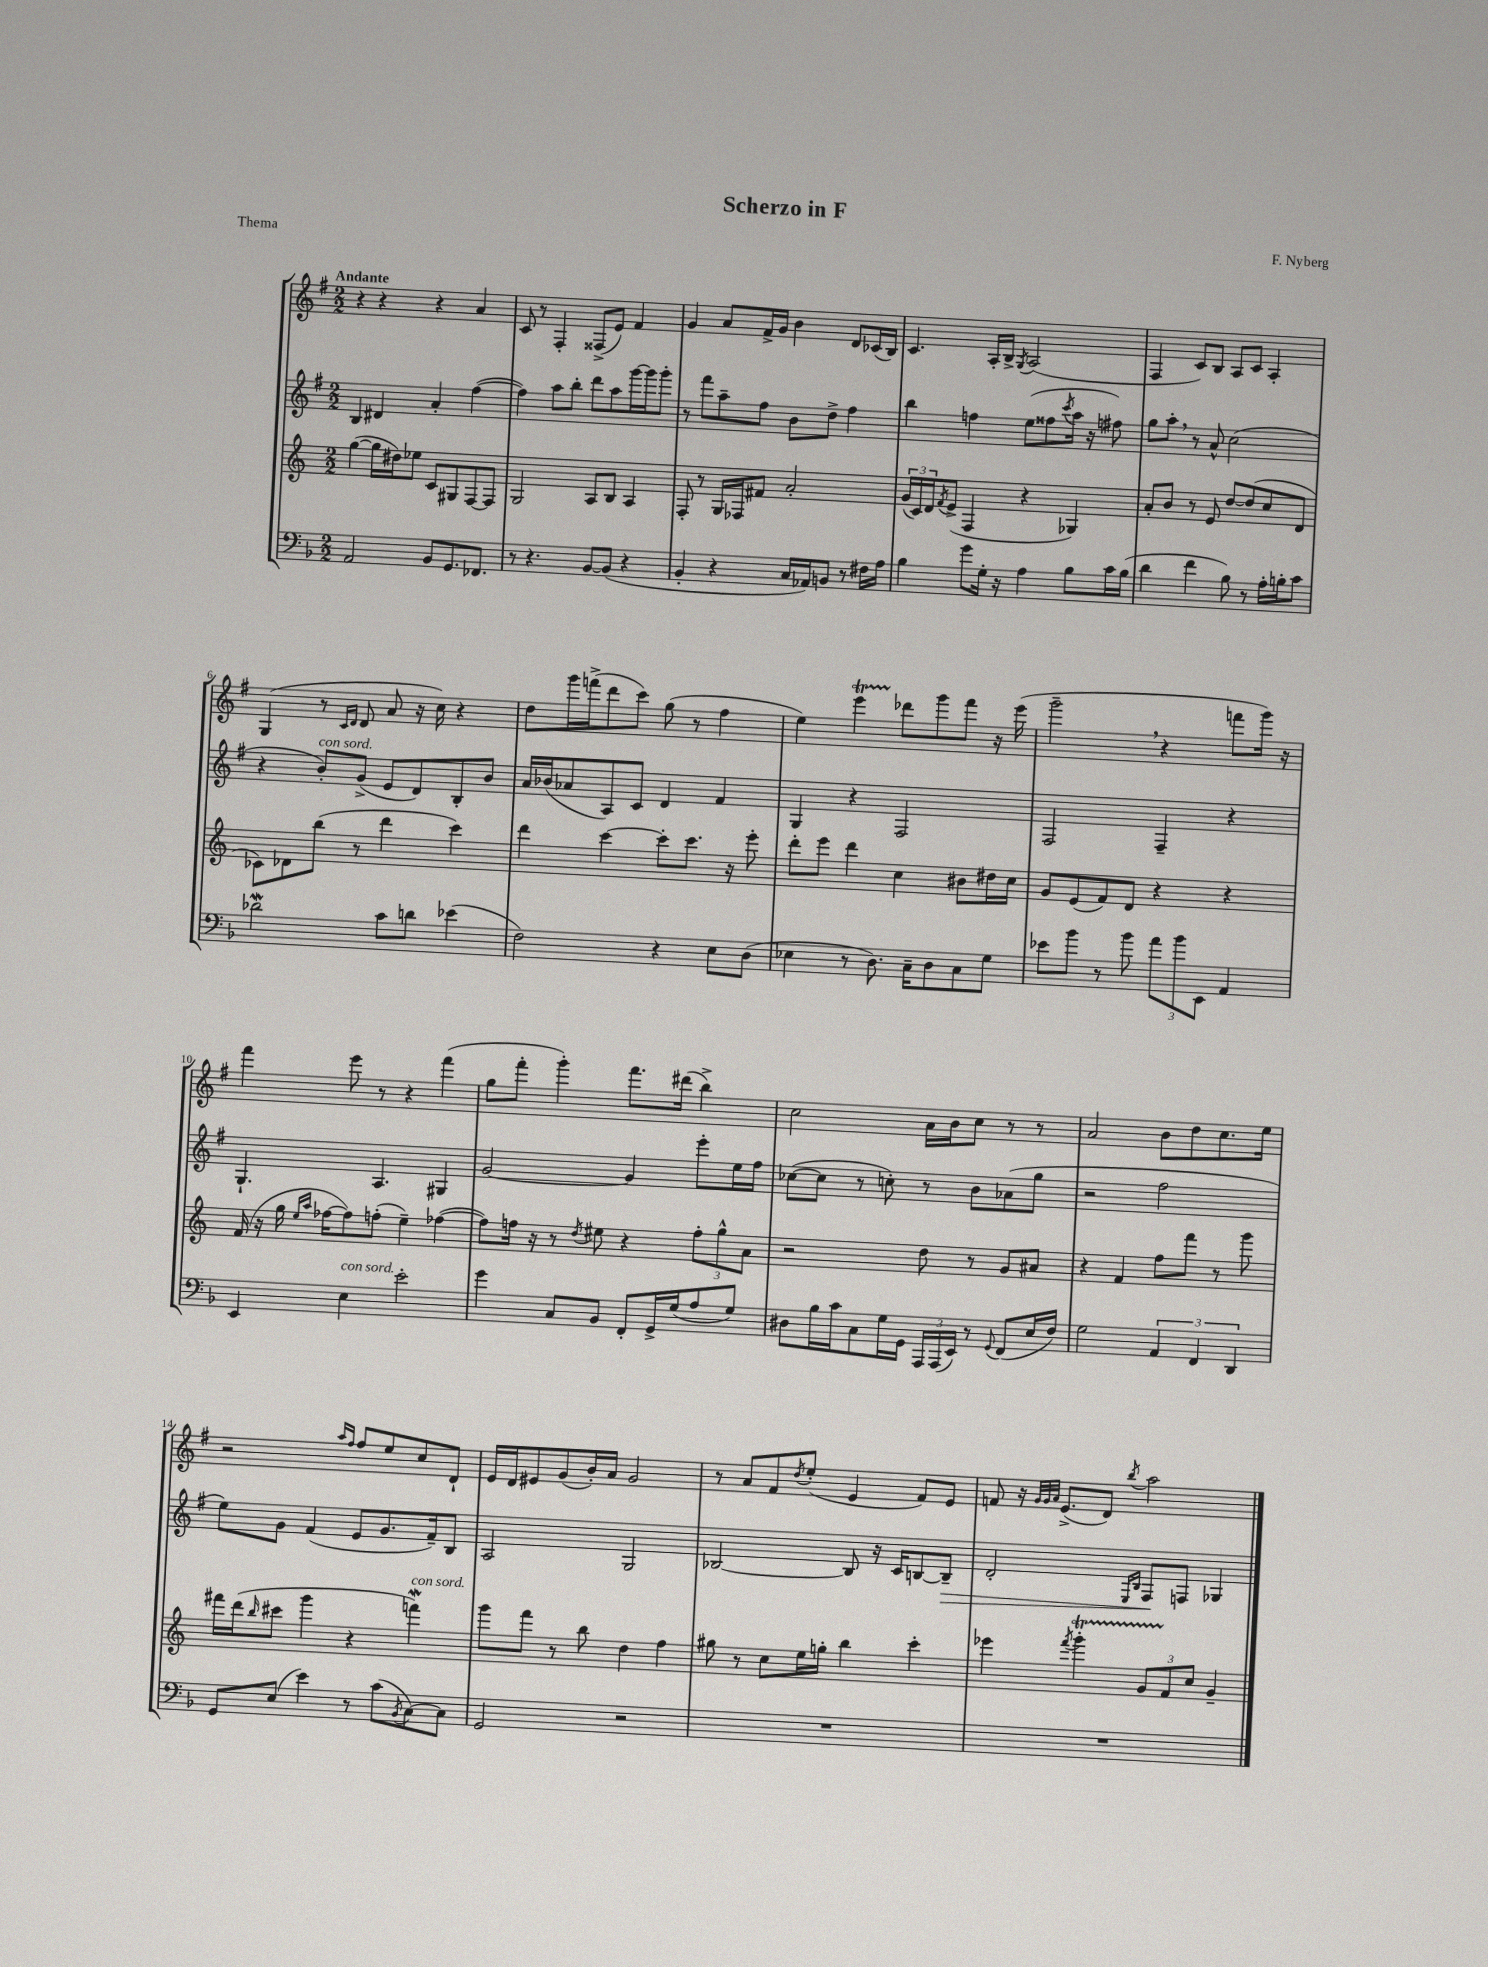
\header { title = "Scherzo in F" composer = "F. Nyberg" piece = "Thema" }
<<
\new StaffGroup <<
\new Staff = "s0" {
    \clef treble \key g \major \numericTimeSignature \time 2/2 \tempo "Andante"
    r4 r4 r4 a'4 |
    c'8 r8 fis4-. fisis8->( e'8) fis'4 |
    g'4 a'8 fis'16-> g'16 b'4 d'8 ces'16( b16) |
    c'4. a16-. b16-> \acciaccatura { g8 } a2( |
    fis4 c'8) b8 a8 c'8 a4-. |
    g4( r8 \grace { c'16 d'16 } d'8 a'8 r16 c''16) r4 |
    d''8 g'''16 f'''16->( d'''8 c'''8) g''8( r8 fis''4 |
    e''4) e'''4\startTrillSpan des'''8\stopTrillSpan g'''8 fis'''8 r16 e'''16( |
    g'''2-- \breathe r4 f'''8 g'''16) r16 |
    fis'''4 e'''8 r8 r4 fis'''4( |
    g''8 fis'''8-. g'''4-.) fis'''8. dis'''16( b''4->) |
    c''2 a'16 b'16 c''8 r8 r8 |
    a'2 b'8 d''8 c''8. e''16 |
    r2 \grace { a''16 fis''16 } fis''8 e''8 c''8 d'8-! |
    e'16 d'16 eis'8 g'8( b'16-.) a'16 g'2 |
    r8 a'8 fis'8 \acciaccatura { d''8 } e''8-.( e'4 fis'8) e'8 |
    f'8 r16 \grace { g'32 g'32 a'32 } e'8.->( d'8) \acciaccatura { b''8 } a''2 \bar "|." |
}
\new Staff = "s1" {
    \clef treble \key g \major \numericTimeSignature \time 2/2
    b4 dis'4 a'4-. fis''4~( |
    fis''4) a''8 b''8-. d'''8 a''8 g'''16~ g'''16 g'''8-. |
    r8 fis'''8 a''8-- fis''8 b'8 d''8-> fis''4 |
    b''4 f''4 e''8( fisis''8 \acciaccatura { c'''8 } a''16 r16 fis''8) |
    g''8 a''8-. \breathe r8 a'8-^ c''2( |
    r4 b'8-.^\markup { \italic "con sord." }) g'8->( e'8 d'8) b8-. b'8 |
    a'16 bes'16( aes'8 a8) c'8 d'4 fis'4 |
    g4 r4 fis2 |
    fis2 fis4-- r4 |
    g4.-! a4. gis4 |
    g'2~ g'4 e'''8-. e''16 fis''16 |
    ces''8~( ces''8 r8 c''8-.) r8 b'8 aes'8( g''8 |
    r2 fis''2 |
    e''8) g'8 fis'4( e'8 g'8. fis'16--) b8 |
    a2 g2 |
    bes2~ bes8 r16 c'16 b8~ b8--\> |
    d'2-. \grace { e16 b16 } fis8\! f8 ges4 \bar "|." |
}
\new Staff = "s2" {
    \clef treble \key c \major \numericTimeSignature \time 2/2
    g''4~( g''16 dis''16) ees''8 c'8 gis8 f8~ f8 |
    g2 a8 b8 a4 |
    f8-. r8 g16 fes16 fis'8 a'2-. |
    \tuplet 3/2 { g'16( c'16) d'16 } \acciaccatura { f'8 } e'8->( f4 r4 ges4) |
    a'8-. b'8 r8 e'8 d''8~ d''8( c''8 d'8 |
    ces'8) des'8 b''8( r8 d'''4 c'''4) |
    d'''4 c'''4~ c'''8-. c'''8. r16 e'''8-. |
    d'''8-. e'''8 d'''4 c''4 bis'8 dis''16 c''16 |
    g'8 e'8( f'8) d'8 r4 r4 |
    f'16( r16 g''16 \grace { e''16 a''16 } fes''16~ fes''8) f''8-.( e''4--) fes''4~( |
    fes''8) f''16 r16 r8 \acciaccatura { d''8 } eis''8 r4 \tuplet 3/2 { f''8-. g''8-^ a'8 } |
    r2 d''8 r8 g'8 ais'8 |
    r4 f'4 f''8 f'''8 r8 g'''8 |
    fis'''16 d'''16( \grace { b''16 } cis'''8 g'''4 r4 f'''4\mordent^\markup { \italic "con sord." }) |
    g'''8 f'''8 r8 b''8 d''4 f''4 |
    gis''8 r8 c''8 e''16 g''16-. b''4 c'''4-. |
    ees'''4 \acciaccatura { f'''8 } g'''4-.\startTrillSpan \tuplet 3/2 { g'8 f'8\stopTrillSpan c''8 } g'4-- \bar "|." |
}
\new Staff = "s3" {
    \clef bass \key f \major \numericTimeSignature \time 2/2
    a,2 bes,8 g,8. fes,8. |
    r8 r4. bes,8~ bes,8( r4 |
    bes,4-. r4 c16 aes,16) b,8 r8 fis16 a16 |
    bes4 g'8 g16-. r16 a4 bes8 c'16 bes16( |
    d'4 f'4 bes8) r8 a16-. b16-. c'8 |
    des'2\mordent c'8 d'8 ees'4( |
    f2) r4 e8 d8( |
    ees4 r8 d8.) c16-- d8 c8 g8 |
    ees'8 bes'8 r8 bes'8 \tuplet 3/2 { a'8 bes'8 e,8 } a,4 |
    e,4 e4^\markup { \italic "con sord." } e'2-. |
    g'4 c8 bes,8 f,8-. g,16-> g16( a8 g8) |
    dis8 bes16 c'16 c8 g16 g,16 \tuplet 3/2 { a,,16 a,,16( e,16) } r8 \appoggiatura { g,8 } f,8( e16 f16) |
    g2 \tuplet 3/2 { a,4 f,4 d,4 } |
    g,8 e8( e'4) r8 c'8( \acciaccatura { bes,8 } c8~) c8 |
    g,2 r2 |
    R1 |
    R1 \bar "|." |
}
>>
>>
